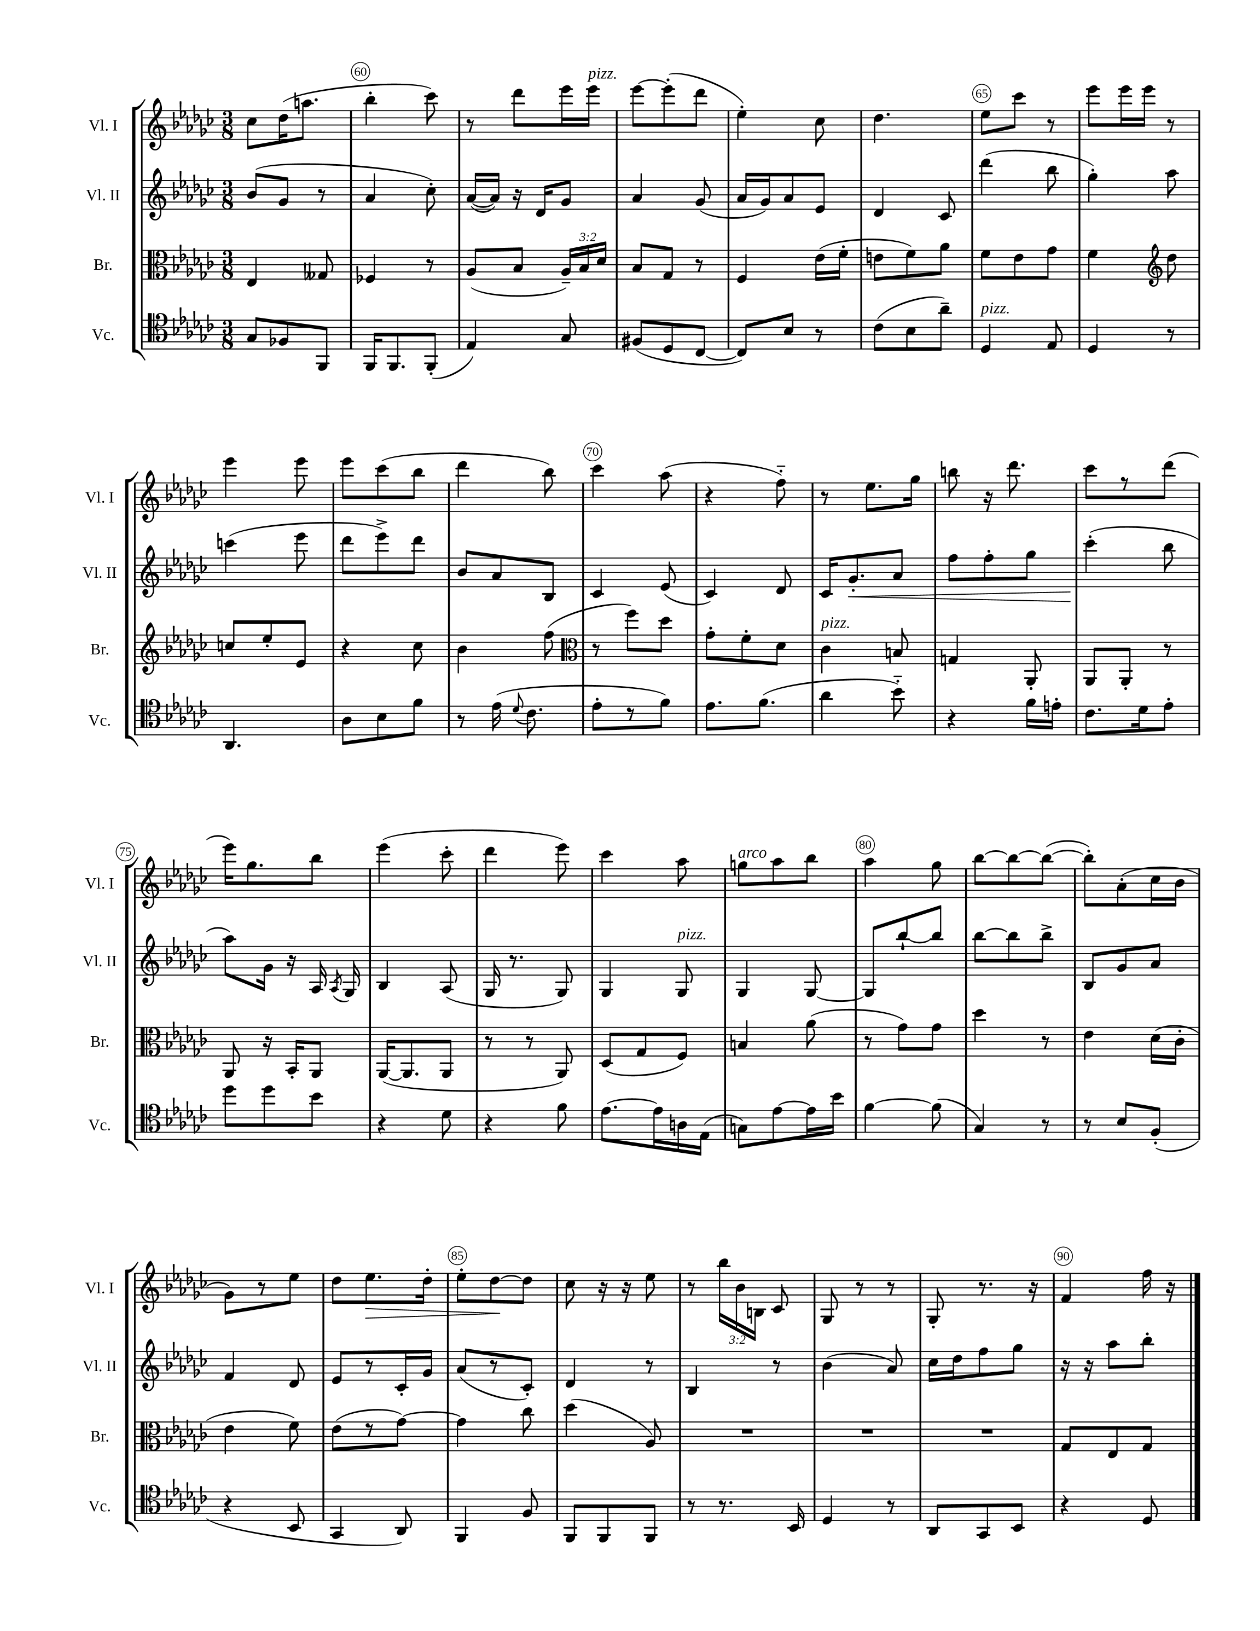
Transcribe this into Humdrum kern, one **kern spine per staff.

**kern	**kern	**kern	**kern
*staff4	*staff3	*staff2	*staff1
*clefC4	*clefC3	*clefG2	*clefG2
*k[b-e-a-d-g-c-]	*k[b-e-a-d-g-c-]	*k[b-e-a-d-g-c-]	*k[b-e-a-d-g-c-]
*M3/8	*M3/8	*M3/8	*M3/8
8G-	4E-	(8b-	8cc-
8F-	.	8g-	(16dd-
.	.	.	8.aa
8FF	8G--	8r	.
=	=	=	=
16FF	4F-	4a-	4bb-'
8.FF	.	.	.
(8FF'	8r	8cc-')	8ccc-)
=	=	=	=
4E-)	(8A-	([16a-	8r
.	.	16a-])	.
.	8B-	16r	8ddd-
.	.	16d-	.
8G-	24A-~)	8g-	16eee-
.	24B-	.	.
.	.	.	16eee-
.	24d-	.	.
=	=	=	=
(8F#	8B-	4a-	[8eee-
8D-	8G-	.	(8eee-']
[8C-	8r	(8g-	8ddd-
=	=	=	=
8C-])	4F	16a-	4ee-')
.	.	16g-)	.
8B-	.	8a-	.
8r	(16e-	8e-	8cc-
.	16f'	.	.
=	=	=	=
(8c-	8e	4d-	4.dd-
8B-	8f)	.	.
8a-~)	8a-	8c-	.
=	=	=	=
4D-	8f	(4ddd-	8ee-
.	8e-	.	8ccc-
8E-	8g-	8bb-	8r
=	=	=	=
4D-	4f	4gg-')	8eee-
.	.	.	16eee-
.	.	.	16eee-
*	*clefG2	*	*
8r	8dd-	8aa-	8r
=	=	=	=
4.AA-	8cc	(4ccc	4eee-
.	8ee-'	.	.
.	8e-	8eee-	8eee-
=	=	=	=
8A-	4r	8ddd-	8eee-
8B-	.	8eee-^)	(8ccc-
8f	8cc-	8ddd-	8bb-
=	=	=	=
8r	4b-	8b-	4ddd-
(16e-	.	8a-	.
8qqd-	.	.	.
8.c-	.	.	.
.	(8ff	8B-	8bb-)
=	=	=	=
*	*clefC3	*	*
8e-'	8r	4c-	4ccc-
8r	8ff)	.	.
8f)	8dd-	(8e-	(8aa-
=	=	=	=
8.e-	8g-'	4c-)	4r
.	8f'	.	.
(8.f	.	.	.
.	8d-	8d-	8ff'~)
=	=	=	=
4a-	4c-	16c-	8r
.	.	8.g-'	.
.	.	.	8.ee-
8b-'~)	8B	8a-	.
.	.	.	16gg-
=	=	=	=
4r	4G	8ff	8bb
.	.	8ff'	16r
.	.	.	8.ddd-
16f	8AA-'	8gg-	.
16e'	.	.	.
=	=	=	=
8.c-	8AA-	(4ccc-'	8ccc-
.	8AA-'	.	8r
16d-	.	.	.
8e-'	8r	8bb-	(8ddd-
=	=	=	=
8dd-	8AA-	8aa-)	16eee-)
.	.	.	8.gg-
8dd-	16r	16g-	.
.	16BB-'	16r	.
8b-	8AA-	16A-	8bb-
.	.	8qA-	.
.	.	16G-	.
=	=	=	=
4r	([16AA-	4B-	(4eee-
.	8.AA-]	.	.
8d-	8AA-	(8A-	8ccc-'
=	=	=	=
4r	8r	16G-	4ddd-
.	.	8.r	.
.	8r	.	.
8f	8AA-)	8G-)	8eee-)
=	=	=	=
[8.e-	(8D-	4G-	4ccc-
.	8G-	.	.
16e-]	.	.	.
16A	8F)	8G-	8aa-
(16E-	.	.	.
=	=	=	=
8G)	4B	4G-	8gg
[8e-	.	.	8aa-
16e-]	(8a-	[8G-	8bb-
16b-	.	.	.
=	=	=	=
[4f	8r	8G-]	4aa-
.	8g-)	[8bb-`	.
(8f]	8g-	8bb-]	8gg-
=	=	=	=
4G-)	4dd-	[8bb-	[8bb-
.	.	8bb-]	8bb-_
8r	8r	8bb-^	(8bb-_
=	=	=	=
8r	4e-	8B-	8bb-'])
8B-	.	8g-	(8a-'
(8F'	(16d-	8a-	16cc-
.	16c-'	.	16b-
=	=	=	=
4r	4e-	4f	8g-)
.	.	.	8r
8BB-	8f)	8d-	8ee-
=	=	=	=
4GG-	(8e-	8e-	8dd-
.	8r	8r	8.ee-
8AA-)	[8g-)	16c-'	.
.	.	16g-	16dd-'
=	=	=	=
4FF	4g-]	(8a-	8ee-'
.	.	8r	[8dd-
8F	8cc-	8c-')	8dd-]
=	=	=	=
8FF	(4dd-	4d-	8cc-
8FF	.	.	16r
.	.	.	16r
8FF	8A-)	8r	8ee-
=	=	=	=
8r	4.r	4B-	8r
8.r	.	.	24bb-
.	.	.	24b-
.	.	.	24B
.	.	8r	8c-
16BB-	.	.	.
=	=	=	=
4D-	4.r	(4b-	8G-
.	.	.	8r
8r	.	8a-)	8r
=	=	=	=
8AA-	4.r	16cc-	8G-'
.	.	16dd-	.
8GG-	.	8ff	8.r
8BB-	.	8gg-	.
.	.	.	16r
=	=	=	=
4r	8G-	16r	4f
.	.	16r	.
.	8E-	8aa-	.
8D-	8G-	8bb-'	16ff
.	.	.	16r
==	==	==	==
*-	*-	*-	*-
